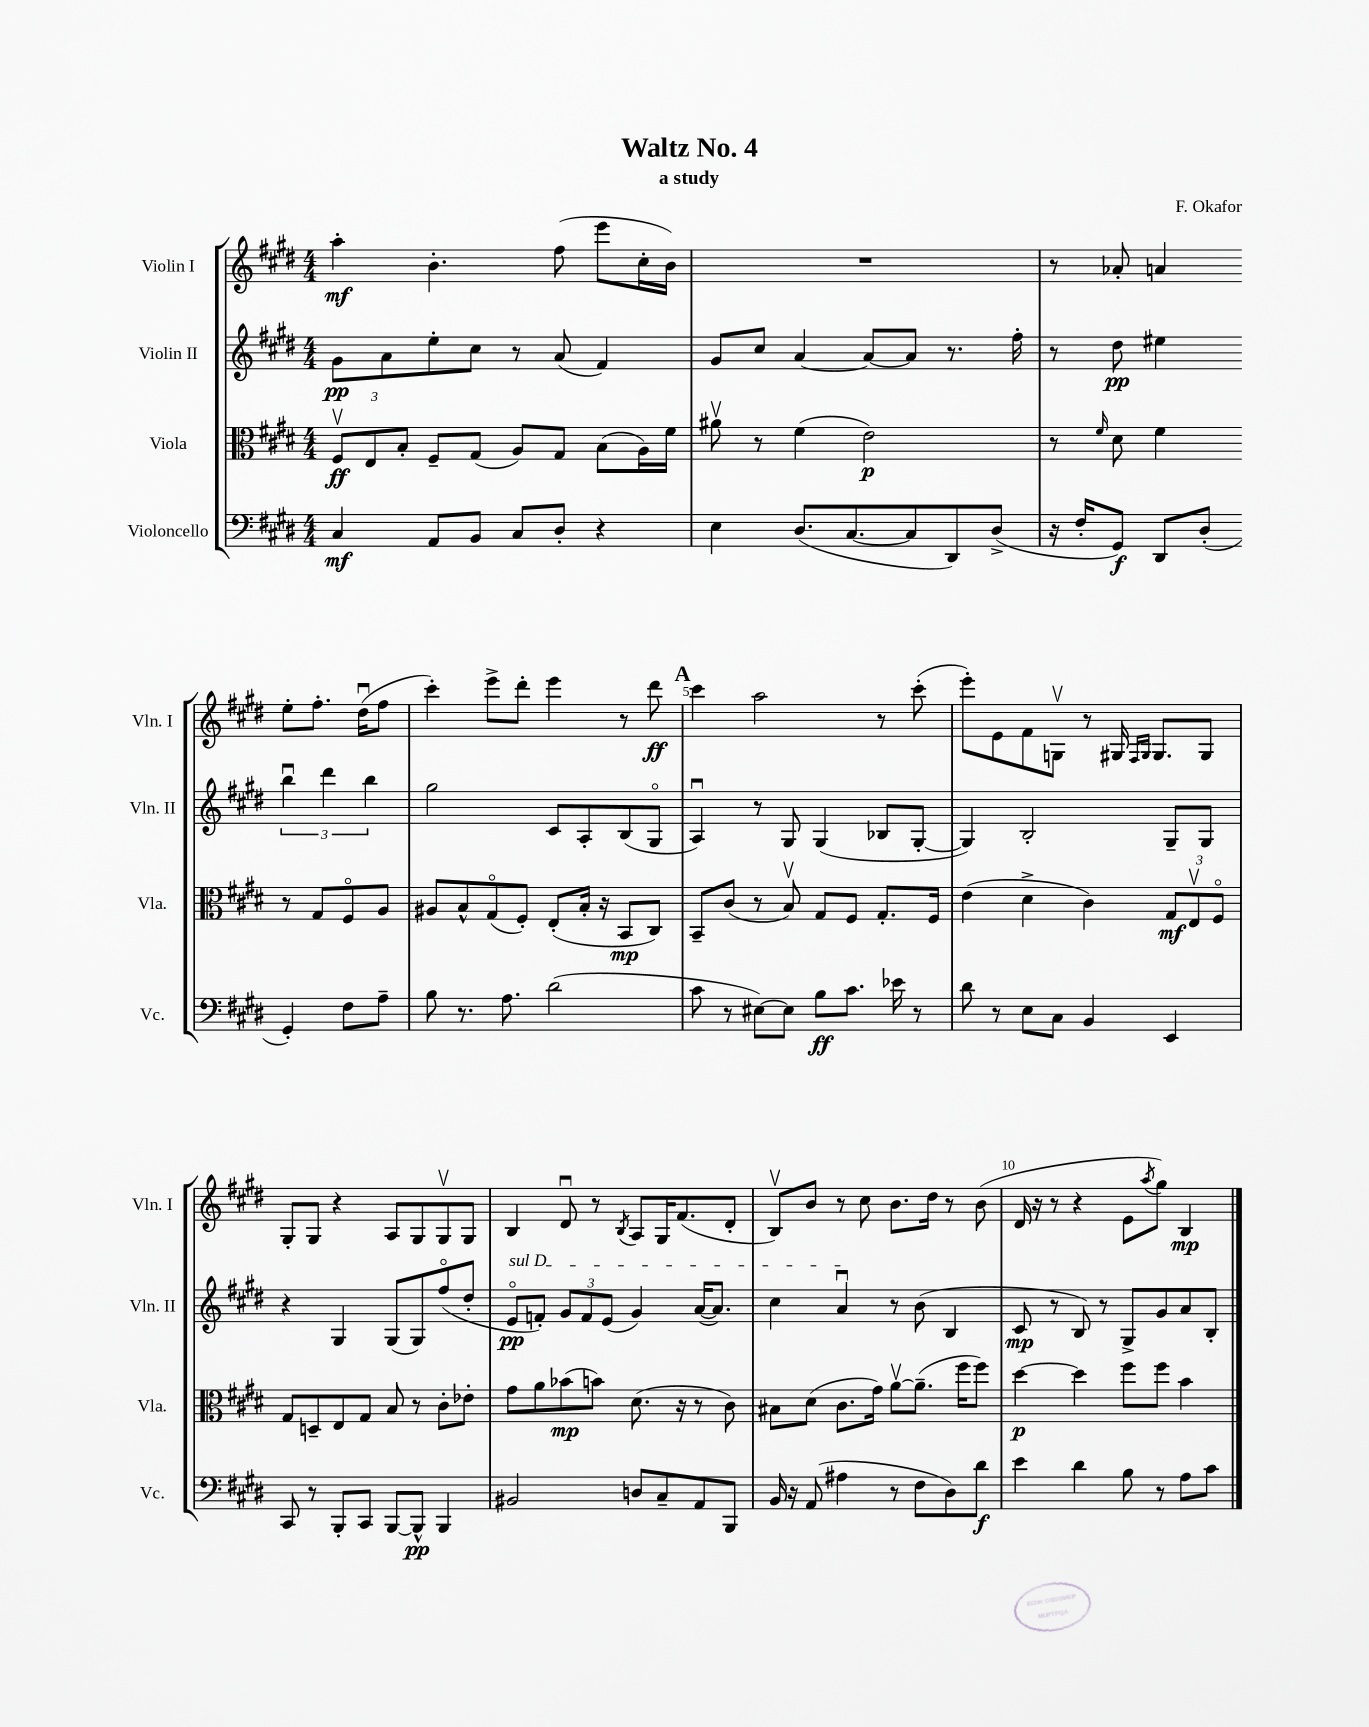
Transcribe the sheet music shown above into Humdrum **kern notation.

**kern	**kern	**kern	**kern
*staff4	*staff3	*staff2	*staff1
*clefF4	*clefC3	*clefG2	*clefG2
*k[f#c#g#d#]	*k[f#c#g#d#]	*k[f#c#g#d#]	*k[f#c#g#d#]
*M4/4	*M4/4	*M4/4	*M4/4
4C#	12F#v	8g#	4aa'
.	12E	.	.
.	.	8a	.
.	12B'	.	.
8AA	8F#~	8ee'	4.b'
8BB	(8G#	8cc#	.
8C#	8A)	8r	.
8D#'	8G#	(8a	(8ff#
4r	(8B	4f#)	8eee
.	16A)	.	16cc#'
.	16f#	.	16b)
=	=	=	=
4E	8a#v	8g#	1r
.	8r	8cc#	.
(8.D#	(4f#	[4a	.
[8.C#	.	.	.
.	2e)	8a_	.
8C#]	.	8a]	.
8DD#)	.	8.r	.
(8D#^	.	.	.
.	.	16ff#'	.
=	=	=	=
16r	8r	8r	8r
16F#'	.	.	.
.	16qqf#	.	.
8GG#)	8d#	8dd#	8a-'
8DD#	4f#	4ee#	4a
(8D#'	.	.	.
4GG#')	8r	6bbu	8ee'
.	8G#	.	8.ff#'
.	.	6ddd#	.
8F#	8F#o	.	.
.	.	.	(16dd#u
.	.	6bb	.
8A~	8A	.	8ff#
=	=	=	=
8B	8A#	2gg#	4ccc#')
8.r	8B^^	.	.
.	(8G#o	.	8eee^
8.A	.	.	.
.	8F#')	.	8ddd#'
(2d#	(8E'	8c#	4eee
.	16B'	8A'	.
.	16r	.	.
.	8BB	(8B	8r
.	8C#)	8G#o	8ddd#
=	=	=	=
8c#	8BB~	4Au)	4ccc#
8r	(8c#	.	.
[8E#)	8r	8r	2aa
8E#]	8Bv)	8G#	.
8B	8G#	(4G#	.
8.c#	8F#	.	.
.	8.G#'	8B-	8r
16e-	.	.	.
8r	.	[8G#'	(8ccc#'
.	16F#	.	.
=	=	=	=
8d#	(4e	4G#])	8eee')
8r	.	.	8e
8E	4d#^	2B'	8f#
8C#	.	.	8Gv
4BB	4c#)	.	8r
.	.	.	16G#
.	.	.	16qqF#
.	.	.	16qqG#
.	.	.	8.G#
4EE	12G#	8G#~	.
.	12Ev	.	.
.	.	8G#	8G#
.	12F#o	.	.
=	=	=	=
8CC#	8G#	4r	8G#'
8r	8D~	.	8G#
8BBB'	8E	4G#	4r
8CC#	8G#	.	.
[8BBB	8B	(8G#	8A
8BBB^^]	8r	8G#)	8G#
4BBB	8c#'	(8ff#o	8G#v
.	8e-'	8dd#'	8G#
=	=	=	=
2BB#	8g#	8eo	4B
.	8a	8f')	.
.	(8b-	12g#	8d#u
.	.	12f	.
.	8b)	.	8r
.	.	(12e	.
.	.	.	8qB
8D	(8.d#	4g#)	8A
8C#~	.	.	16G#
.	16r	.	(8.f#
8AA	8r	([16a	.
.	.	8.a])	.
8BBB	8c#)	.	8d#'
=	=	=	=
16BB	8B#	4cc#	8Bv)
16r	.	.	.
(8AA	(8d#	.	8b
4A#	8.c#	4au	8r
.	.	.	8cc#
.	16g#)	.	.
8r	[8av	8r	8.b
8F#	(8.a~]	(8b	.
.	.	.	16dd#
8D#)	.	4B	8r
.	16ff#	.	.
8d#	8ff#)	.	(8b
=	=	=	=
4e	[4dd#	8c#	16d#
.	.	.	16r
.	.	8r	8r
4d#	4dd#]	8B)	4r
.	.	8r	.
8B	8ff#	8G#^	8e
.	.	.	8qaa
8r	8ff#	8g#	8gg#)
8A	4b	8a	4B
8c#	.	8B'	.
==	==	==	==
*-	*-	*-	*-
